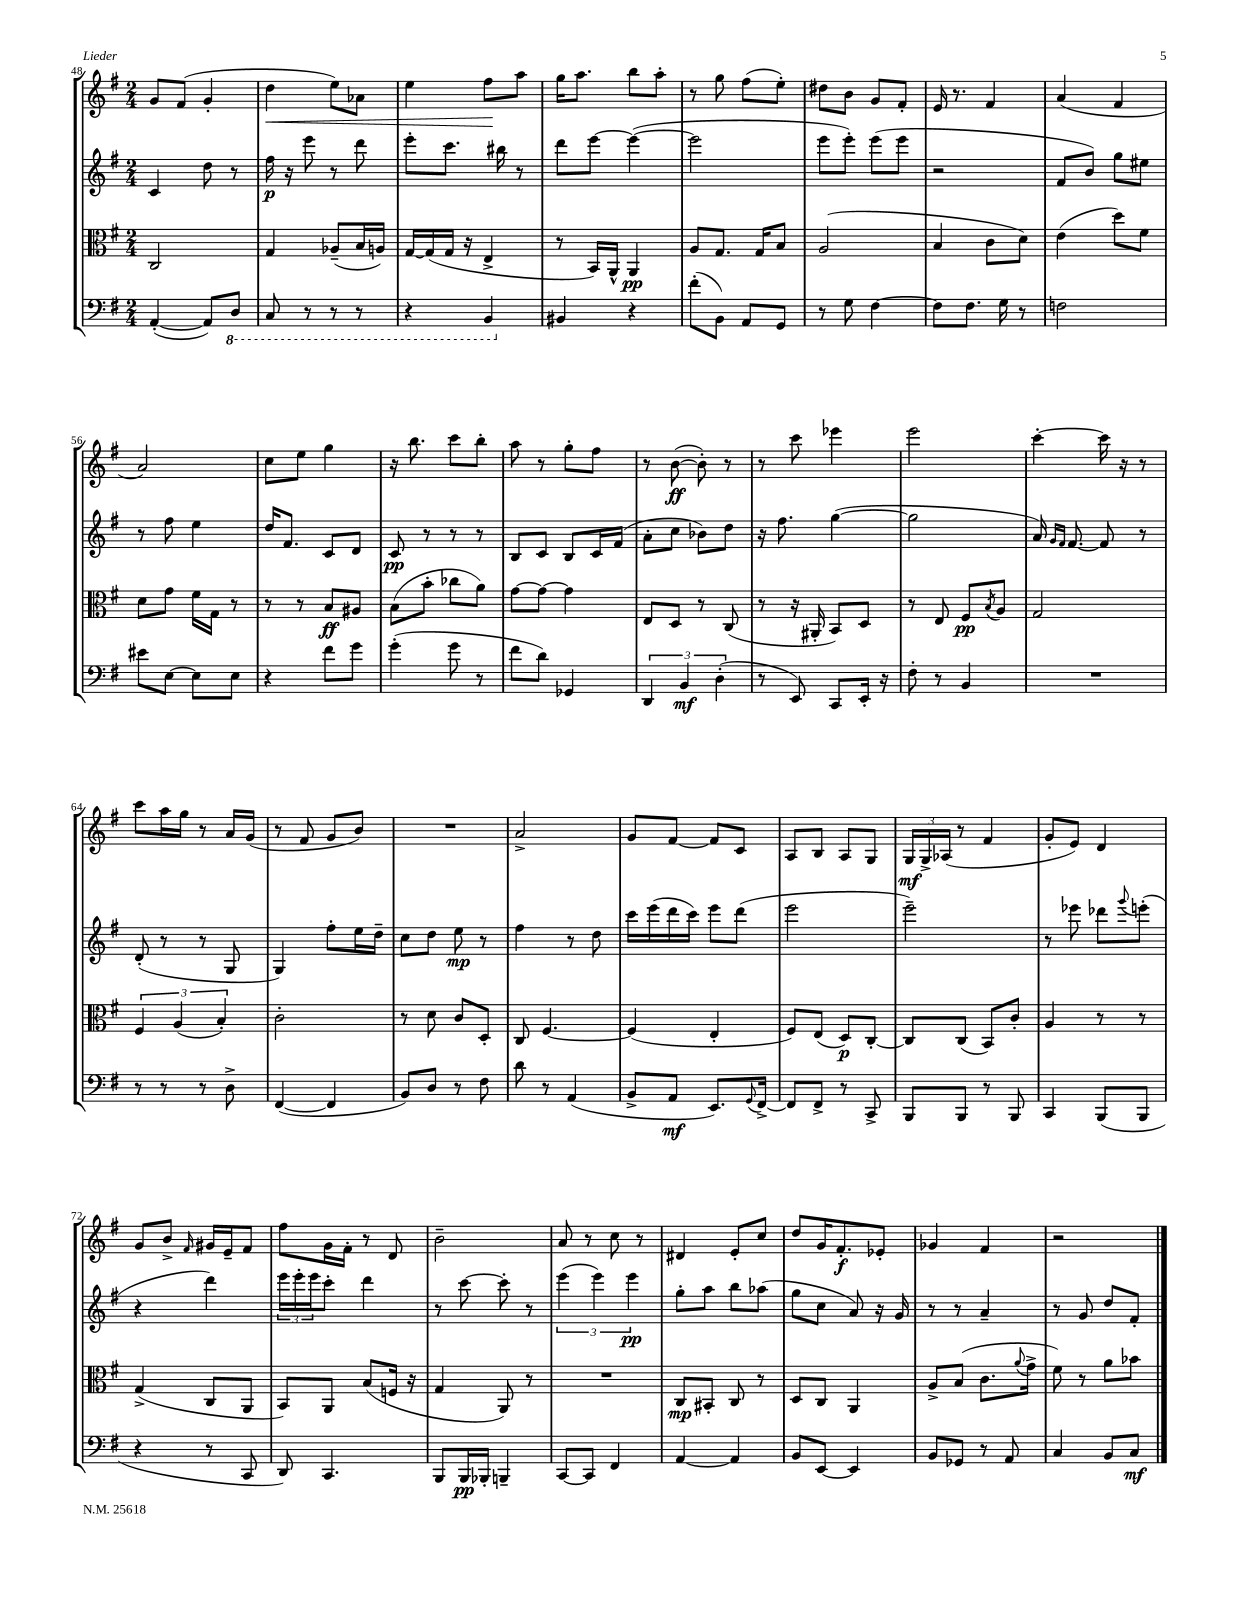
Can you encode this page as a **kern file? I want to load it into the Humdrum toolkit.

**kern	**dynam	**kern	**dynam	**kern	**dynam	**kern	**dynam
*part4	*part4	*part3	*part3	*part2	*part2	*part1	*part1
*staff4	*staff4	*staff3	*staff3	*staff2	*staff2	*staff1	*staff1
*clefF4	*	*clefC3	*	*clefG2	*	*clefG2	*
*k[f#]	*	*k[f#]	*	*k[f#]	*	*k[f#]	*
*M2/4	*	*M2/4	*	*M2/4	*	*M2/4	*
=48	=48	=48	=48	=48	=48	=48	=48
([4AA'/	.	2C/	.	4c/	.	8g/L	.
.	.	.	.	.	.	(8f#/J	.
8AA/L])	.	.	.	8dd\	.	4g'/	.
*8ba	*	*	*	*	*	*	*
8DD/J	.	.	.	8r	.	.	.
=49	=49	=49	=49	=49	=49	=49	=49
!	!	!	!	!	!	!	!LO:HP:b
8CC/	.	4G/	.	16ff#\	p	4dd\	<
.	.	.	.	16r	.	.	.
8r	.	.	.	8eee\	.	.	.
8r	.	(8A-X~/L	.	8r	.	8ee\L)	.
8r	.	16B/L	.	8ddd\	.	8a-X\J	.
.	.	16An/JJ)	.	.	.	.	.
=50	=50	=50	=50	=50	=50	=50	=50
4r	.	[16G/LL	.	8eee'\L	.	4ee\	.
.	.	(16G/]	.	.	.	.	.
.	.	16G/JJ	.	8.ccc\J	.	.	.
.	.	16r	.	.	.	.	.
4BBB/	.	4E^/	.	.	.	8ff#\L	.
.	.	.	.	16bb#X\	.	.	.
.	.	.	.	8r	.	8aa\J	[
=51	=51	=51	=51	=51	=51	=51	=51
*X8ba	*	*	*	*	*	*	*
4BB#X/	.	8r	.	8ddd\L	.	16gg\KL	.
.	.	.	.	.	.	8.aa\J	.
.	.	16BB/LL)	.	[8eee\J	.	.	.
.	.	16AA^^/JJ	.	.	.	.	.
4r	.	4AA/	pp	(4eee\_	.	8bb\L	.
.	.	.	.	.	.	8aa'\J	.
=52	=52	=52	=52	=52	=52	=52	=52
(8f#'\L	.	8A/L	.	2eee\]	.	8r	.
8BB\J)	.	8.G/J	.	.	.	8gg\	.
8AA/L	.	.	.	.	.	(8ff#\L	.
.	.	16G/KL	.	.	.	.	.
8GG/J	.	8B/J	.	.	.	8ee'\J)	.
=53	=53	=53	=53	=53	=53	=53	=53
8r	.	(2A/	.	8eee\L	.	8dd#X\L	.
8G\	.	.	.	8eee'\J)	.	8b\J	.
[4F#\	.	.	.	(8eee\L	.	8g/L	.
.	.	.	.	8eee\J	.	8f#'/J	.
=54	=54	=54	=54	=54	=54	=54	=54
8F#\L]	.	4B/	.	2r	.	16e/	.
.	.	.	.	.	.	8.r	.
8.F#\J	.	.	.	.	.	.	.
.	.	8c\L	.	.	.	4f#/	.
16G\	.	.	.	.	.	.	.
8r	.	8d\J)	.	.	.	.	.
=55	=55	=55	=55	=55	=55	=55	=55
2Fn\	.	(4e\	.	8f#/L	.	(4a/	.
.	.	.	.	8b/J)	.	.	.
.	.	8dd\L)	.	8gg\L	.	4f#/	.
.	.	8f#\J	.	8ee#X\J	.	.	.
!!LO:LB:g=z
=56	=56	=56	=56	=56	=56	=56	=56
8e#X\L	.	8d\L	.	8r	.	2a/)	.
[8E\J	.	8g\J	.	8ff#\	.	.	.
8E\L]	.	16f#\LL	.	4ee\	.	.	.
.	.	16G\JJ	.	.	.	.	.
8E\J	.	8r	.	.	.	.	.
=57	=57	=57	=57	=57	=57	=57	=57
4r	.	8r	.	16dd/KL	.	8cc\L	.
.	.	.	.	8.f#/J	.	.	.
.	.	8r	.	.	.	8ee\J	.
8f#\L	.	8B/L	ff	8c/L	.	4gg\	.
8g\J	.	8A#X/J	.	8d/J	.	.	.
=58	=58	=58	=58	=58	=58	=58	=58
(4g'\	.	(8B\L	.	8c/	pp	16r	.
.	.	.	.	.	.	8.bb\	.
.	.	8b'\J	.	8r	.	.	.
8g\	.	8cc-X\L	.	8r	.	8ccc\L	.
8r	.	8a\J)	.	8r	.	8bb'\J	.
=59	=59	=59	=59	=59	=59	=59	=59
8f#\L	.	[8g\L	.	8B/L	.	8aa\	.
8d\J)	.	8g\J_	.	8c/J	.	8r	.
4GG-X/	.	4g\]	.	8B/L	.	8gg'\L	.
.	.	.	.	16c/L	.	8ff#\J	.
.	.	.	.	(16f#/JJ	.	.	.
=60	=60	=60	=60	=60	=60	=60	=60
6DD/	.	8E/L	.	8a'\L	.	8r	.
.	.	8D/J	.	8cc\J	.	([8b\	ff
6BB/	mf	.	.	.	.	.	.
.	.	8r	.	8b-X\L)	.	8b'\])	.
(6D'\	.	.	.	.	.	.	.
.	.	(8C/	.	8dd\J	.	8r	.
=61	=61	=61	=61	=61	=61	=61	=61
8r	.	8r	.	16r	.	8r	.
.	.	.	.	8.ff#\	.	.	.
8EE/)	.	16r	.	.	.	8ccc\	.
.	.	16AA#X'/	.	.	.	.	.
8CC/L	.	8BB/L)	.	([4gg\	.	4eee-X\	.
16EE'/Jk	.	8D/J	.	.	.	.	.
16r	.	.	.	.	.	.	.
=62	=62	=62	=62	=62	=62	=62	=62
8F#'\	.	8r	.	2gg\]	.	2eee\	.
8r	.	8E/	.	.	.	.	.
4BB/	.	8F#/L	pp	.	.	.	.
.	.	8qB/	.	.	.	.	.
.	.	8A/J	.	.	.	.	.
=63	=63	=63	=63	=63	=63	=63	=63
2r	.	2G/	.	16a/)	.	[4ccc'\	.
.	.	.	.	16qqg/LL	.	.	.
.	.	.	.	16qqf#/JJ	.	.	.
.	.	.	.	[8.f#/	.	.	.
.	.	.	.	8f#/]	.	16ccc\]	.
.	.	.	.	.	.	16r	.
.	.	.	.	8r	.	8r	.
!!LO:LB:g=z
=64	=64	=64	=64	=64	=64	=64	=64
8r	.	6F#/	.	(8d'/	.	8ccc\L	.
8r	.	.	.	8r	.	16aa\L	.
.	.	(6A/	.	.	.	.	.
.	.	.	.	.	.	16gg\JJ	.
8r	.	.	.	8r	.	8r	.
.	.	6B'/)	.	.	.	.	.
8D^\	.	.	.	8G/	.	16a/LL	.
.	.	.	.	.	.	(16g/JJ	.
=65	=65	=65	=65	=65	=65	=65	=65
([4FF#/	.	2c'\	.	4G/)	.	8r	.
.	.	.	.	.	.	8f#/	.
4FF#/]	.	.	.	8ff#'\L	.	8g/L	.
.	.	.	.	16ee\L	.	8b/J)	.
.	.	.	.	16dd~\JJ	.	.	.
=66	=66	=66	=66	=66	=66	=66	=66
8BB/L)	.	8r	.	8cc\L	.	2r	.
8D/J	.	8d\	.	8dd\J	.	.	.
8r	.	8c/L	.	8ee\	mp	.	.
8F#\	.	8D'/J	.	8r	.	.	.
=67	=67	=67	=67	=67	=67	=67	=67
8d\	.	8C/	.	4ff#\	.	2a^/	.
8r	.	[4.F#/	.	.	.	.	.
(4AA/	.	.	.	8r	.	.	.
.	.	.	.	8dd\	.	.	.
=68	=68	=68	=68	=68	=68	=68	=68
8BB^/L	.	(4F#/]	.	16ccc\LL	.	8g/L	.
.	.	.	.	(16eee\	.	.	.
8AA/J	mf	.	.	16ddd\	.	[8f#/J	.
.	.	.	.	16ccc\JJ)	.	.	.
8.EE/L)	.	4E'/	.	8eee\L	.	8f#/L]	.
.	.	.	.	(8ddd\J	.	8c/J	.
8qqGG/	.	.	.	.	.	.	.
[16FF#^/Jk	.	.	.	.	.	.	.
=69	=69	=69	=69	=69	=69	=69	=69
8FF#/L]	.	8F#/L)	.	2eee\	.	8A/L	.
8FF#^/J	.	(8E/J	.	.	.	8B/J	.
8r	.	8D/L)	p	.	.	8A/L	.
8CC^/	.	[8C'/J	.	.	.	8G/J	.
=70	=70	=70	=70	=70	=70	=70	=70
8BBB/L	.	8C/L]	.	2eee~\)	.	24G/LL	mf
.	.	.	.	.	.	24G^/	.
.	.	.	.	.	.	(24A-X/JJ	.
8BBB/J	.	(8C/J	.	.	.	8r	.
8r	.	8BB/L)	.	.	.	4f#/	.
8BBB/	.	8c'/J	.	.	.	.	.
=71	=71	=71	=71	=71	=71	=71	=71
4CC/	.	4A/	.	8r	.	8g'/L	.
.	.	.	.	8eee-X\	.	8e/J)	.
(8BBB/L	.	8r	.	8ddd-X\L	.	4d/	.
.	.	.	.	8qqggg/	.	.	.
8BBB/J	.	8r	.	(8eeen'\J	.	.	.
!!LO:LB:g=z
=72	=72	=72	=72	=72	=72	=72	=72
4r	.	(4G^/	.	4r	.	8g/L	.
.	.	.	.	.	.	8b^/J	.
.	.	.	.	.	.	16qqf#/	.
8r	.	8C/L	.	4ddd\)	.	16g#X/LL	.
.	.	.	.	.	.	16e~/J	.
8CC/	.	8AA/J	.	.	.	8f#/J	.
=73	=73	=73	=73	=73	=73	=73	=73
8DD/)	.	8BB/L)	.	24eee\LL	.	8ff#\L	.
.	.	.	.	24eee'\	.	.	.
.	.	.	.	24eee\J	.	.	.
4.CC/	.	8AA/J	.	8ccc'\J	.	16g\L	.
.	.	.	.	.	.	16f#'\JJ	.
.	.	(8B/L	.	4ddd\	.	8r	.
.	.	16Fn/Jk	.	.	.	8d/	.
.	.	16r	.	.	.	.	.
=74	=74	=74	=74	=74	=74	=74	=74
8BBB/L	.	4G/	.	8r	.	2b~\	.
16BBB/L	pp	.	.	[8ccc\	.	.	.
16BBB-X'/JJ	.	.	.	.	.	.	.
4BBBn~/	.	8AA/)	.	8ccc'\]	.	.	.
.	.	8r	.	8r	.	.	.
=75	=75	=75	=75	=75	=75	=75	=75
[8CC/L	.	2r	.	(6eee\	.	8a/	.
8CC/J]	.	.	.	.	.	8r	.
.	.	.	.	6eee\)	.	.	.
4FF#/	.	.	.	.	.	8cc\	.
.	.	.	.	6eee\	pp	.	.
.	.	.	.	.	.	8r	.
=76	=76	=76	=76	=76	=76	=76	=76
[4AA/	.	8C/L	mp	8gg'\L	.	4d#X/	.
.	.	8BB#X'/J	.	8aa\J	.	.	.
4AA/]	.	8C/	.	8bb\L	.	8e'/L	.
.	.	8r	.	(8aa-X\J	.	8cc/J	.
=77	=77	=77	=77	=77	=77	=77	=77
8BB/L	.	8D/L	.	8gg\L	.	8dd/L	.
[8EE/J	.	8C/J	.	8cc\J	.	16g/K	.
.	.	.	.	.	.	8.f#'/	f
4EE/]	.	4AA/	.	8a/)	.	.	.
.	.	.	.	16r	.	8e-X'/J	.
.	.	.	.	16g/	.	.	.
=78	=78	=78	=78	=78	=78	=78	=78
8BB/L	.	8A^/L	.	8r	.	4g-X/	.
8GG-X/J	.	(8B/J	.	8r	.	.	.
8r	.	8.c\L	.	4a~/	.	4f#/	.
8AA/	.	.	.	.	.	.	.
.	.	8qqa/	.	.	.	.	.
.	.	16g^\Jk	.	.	.	.	.
=79	=79	=79	=79	=79	=79	=79	=79
4C/	.	8f#\)	.	8r	.	2r	.
.	.	8r	.	8g/	.	.	.
8BB/L	.	8a\L	.	8dd/L	.	.	.
8C/J	mf	8b-X\J	.	8f#'/J	.	.	.
==	==	==	==	==	==	==	==
*-	*-	*-	*-	*-	*-	*-	*-
